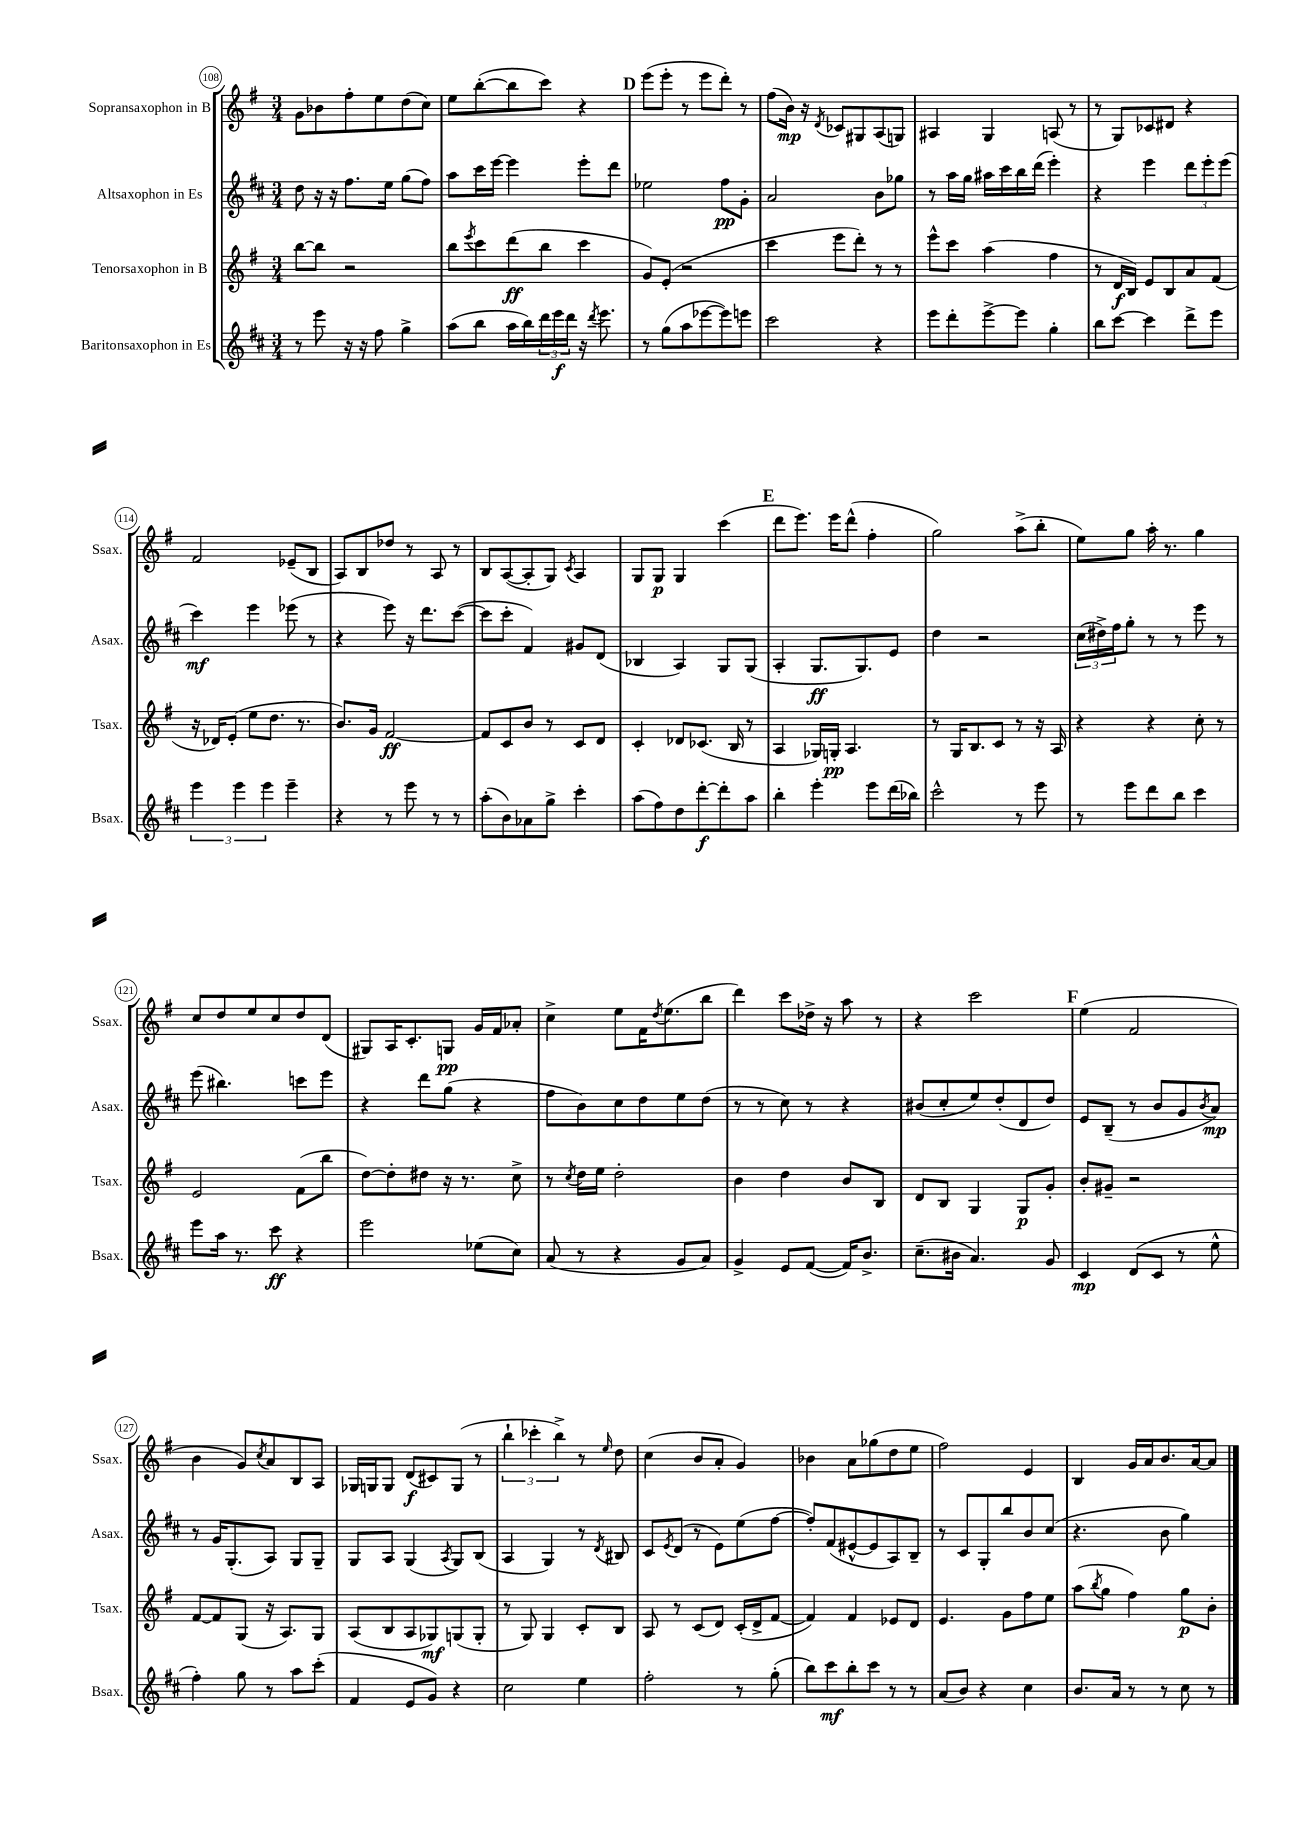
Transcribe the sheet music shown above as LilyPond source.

<<
\new StaffGroup <<
\new Staff = "s0" \with { instrumentName = "Sopransaxophon in B" shortInstrumentName = "Ssax." } {
    \clef treble \key g \major \numericTimeSignature \time 3/4
    g'8 bes'8 fis''8-. e''8 d''8( c''8) |
    e''8 b''8~-.( b''8 c'''8) r4 |
    \mark \markup { \bold "D" } e'''8( e'''8-. r8 e'''8 d'''8-.) r8 |
    fis''8( b'16\mp) r16 \acciaccatura { d'8 } ces'8 gis8 a8( g8) |
    ais4 g4 a8( r8 |
    r8 g8) ces'8 dis'8 r4 |
    fis'2 ees'8--( b8 |
    a8) b8 des''8 r8 a8 r8 |
    b8 a8~( a8-. g8) \acciaccatura { c'8 } a4 |
    g8 g8\p g4 c'''4( |
    \mark \markup { \bold "E" } d'''8 e'''8.) e'''16 d'''8-^( fis''4-. |
    g''2) a''8->( b''8-. |
    e''8) g''8 a''16-. r8. g''4 |
    c''8 d''8 e''8 c''8 d''8 d'8( |
    gis8) a16 c'8.-. g8\pp g'16 fis'16 aes'8-. |
    c''4-> e''8 fis'16 \acciaccatura { d''8 } e''8.( b''8 |
    d'''4) c'''8 des''16-> r16 a''8 r8 |
    r4 c'''2 |
    \mark \markup { \bold "F" } e''4( fis'2 |
    b'4 g'8) \acciaccatura { c''8 } a'8 b8 a8 |
    ges16 g16 g8 d'8\f( cis'8) g8( r8 |
    \tuplet 3/2 { b''4-! ces'''4-. b''4->) } r8 \grace { e''16 } d''8 |
    c''4( b'8 a'8-. g'4) |
    bes'4 a'8 ges''8( d''8 e''8 |
    fis''2) e'4 |
    b4 g'16 a'16 b'8. a'16~ a'8 \bar "|." |
}
\new Staff = "s1" \with { instrumentName = "Altsaxophon in Es" shortInstrumentName = "Asax." } {
    \clef treble \key d \major \numericTimeSignature \time 3/4
    d''8 r16 r16 fis''8. e''16 g''8( fis''8) |
    a''8 cis'''16 e'''16~ e'''4 e'''8-. d'''8 |
    \mark \markup { \bold "D" } ees''2 fis''8\pp g'8-. |
    a'2 b'8 ges''8 |
    r8 a''16 g''16 ais''16 cis'''16 b''16 d'''16( e'''4-.) |
    r4 e'''4 \tuplet 3/2 { d'''8 e'''8-. e'''8( } |
    cis'''4\mf) e'''4 ees'''8( r8 |
    r4 e'''8) r16 d'''8. cis'''8~( |
    cis'''8 cis'''8-. fis'4) gis'8 d'8( |
    bes4 a4) g8 g8( |
    \mark \markup { \bold "E" } a4-. g8.\ff g8.) e'8 |
    d''4 r2 |
    \tuplet 3/2 { cis''16( dis''16->) fis''16 } g''8-. r8 r8 e'''8 r8 |
    e'''8( bis''4.) c'''8 e'''8 |
    r4 d'''8 g''8( r4 |
    fis''8 b'8) cis''8 d''8 e''8 d''8( |
    r8 r8 cis''8) r8 r4 |
    bis'8( cis''8-. e''8) d''8-.( d'8 d''8) |
    \mark \markup { \bold "F" } e'8 b8--( r8 b'8 g'8 \acciaccatura { b'8 } a'8\mp) |
    r8 g'16 g8.-.( a8) g8 g8-- |
    g8 a8 g4( \acciaccatura { a8 } g8) b8( |
    a4 g4) r8 \acciaccatura { d'8 } bis8 |
    cis'8 \acciaccatura { e'8 } d'8( r8 e'8) e''8( fis''8~ |
    fis''8-.) fis'8( eis'8~-^ eis'8 a8) b8-- |
    r8 cis'8 g8-. b''8 b'8 cis''8( |
    r4. b'8 g''4) \bar "|." |
}
\new Staff = "s2" \with { instrumentName = "Tenorsaxophon in B" shortInstrumentName = "Tsax." } {
    \clef treble \key g \major \numericTimeSignature \time 3/4
    b''8~ b''8 r2 |
    b''8 \acciaccatura { e'''8 } c'''8 d'''8\ff( b''8 c'''4 |
    \mark \markup { \bold "D" } g'8) e'8-.( r2 |
    c'''4 e'''8 d'''8-.) r8 r8 |
    e'''8-^ c'''8 a''4( fis''4 |
    r8 d'16\f b16) e'8 b8 a'8 fis'8( |
    r16 des'16) e'8-.( e''8 d''8. r8. |
    b'8.) g'16 fis'2~\ff |
    fis'8 c'8 b'8 r8 c'8 d'8 |
    c'4-. des'8 ces'8.( b16 r8 |
    \mark \markup { \bold "E" } a4 ges16) g16-.\pp a4. |
    r8 g16 b8. c'8 r8 r16 a16 |
    r4 r4 c''8-. r8 |
    e'2 fis'8( b''8 |
    d''8~) d''8-. dis''8 r16 r8. c''8-> |
    r8 \acciaccatura { c''8 } d''16 e''16 d''2-. |
    b'4 d''4 b'8 b8 |
    d'8 b8 g4 g8\p g'8-. |
    \mark \markup { \bold "F" } b'8-. gis'8-- r2 |
    fis'8~ fis'8 g8( r16 a8.) g8 |
    a8( b8 a8 ges8\mf) g8( g8-. |
    r8 g8) g4 c'8-. b8 |
    a8 r8 c'8( d'8) c'16-.( d'16-> fis'8~ |
    fis'4) fis'4 ees'8 d'8 |
    e'4. g'8 fis''8 e''8 |
    a''8( \acciaccatura { b''8 } g''8 fis''4) g''8\p b'8-. \bar "|." |
}
\new Staff = "s3" \with { instrumentName = "Baritonsaxophon in Es" shortInstrumentName = "Bsax." } {
    \clef treble \key d \major \numericTimeSignature \time 3/4
    r8 e'''8 r16 r16 fis''8 g''4-> |
    a''8( b''8 a''16 b''16) \tuplet 3/2 { d'''16 e'''16\f d'''16 } r16 \acciaccatura { d'''8 } e'''8. |
    \mark \markup { \bold "D" } r8 g''8( a''8 ees'''8~ ees'''8) e'''8 |
    cis'''2 r4 |
    e'''8 d'''8-. e'''8~-> e'''8 g''4-. |
    b''8 cis'''8~ cis'''4 d'''8-> e'''8 |
    \tuplet 3/2 { e'''4 e'''4 e'''4 } e'''4-- |
    r4 r8 e'''8 r8 r8 |
    a''8-.( b'8) aes'8 g''8-> cis'''4-. |
    a''8( fis''8) d''8 d'''8~-.\f d'''8-. a''8 |
    \mark \markup { \bold "E" } b''4-. e'''4-. e'''8 d'''16( bes''16) |
    cis'''2-^ r8 e'''8 |
    r8 e'''8 d'''8 b''8 cis'''4 |
    e'''8 a''16 r8. cis'''8\ff r4 |
    e'''2 ees''8( cis''8) |
    a'8( r8 r4 g'8 a'8) |
    g'4-> e'8 fis'8~( fis'16) b'8.-> |
    cis''8.--( bis'16 a'4.) g'8 |
    \mark \markup { \bold "F" } cis'4\mp d'8( cis'8 r8 e''8-^ |
    fis''4-.) g''8 r8 a''8 cis'''8-.( |
    fis'4 e'8 g'8) r4 |
    cis''2 e''4 |
    fis''2-. r8 g''8-.( |
    b''8) cis'''8\mf b''8-. cis'''8 r8 r8 |
    a'8( b'8) r4 cis''4 |
    b'8. a'16 r8 r8 cis''8 r8 \bar "|." |
}
>>
>>
\layout { \context { \Score currentBarNumber = #108 \override BarNumber.stencil = #(make-stencil-circler 0.1 0.3 ly:text-interface::print) } }
